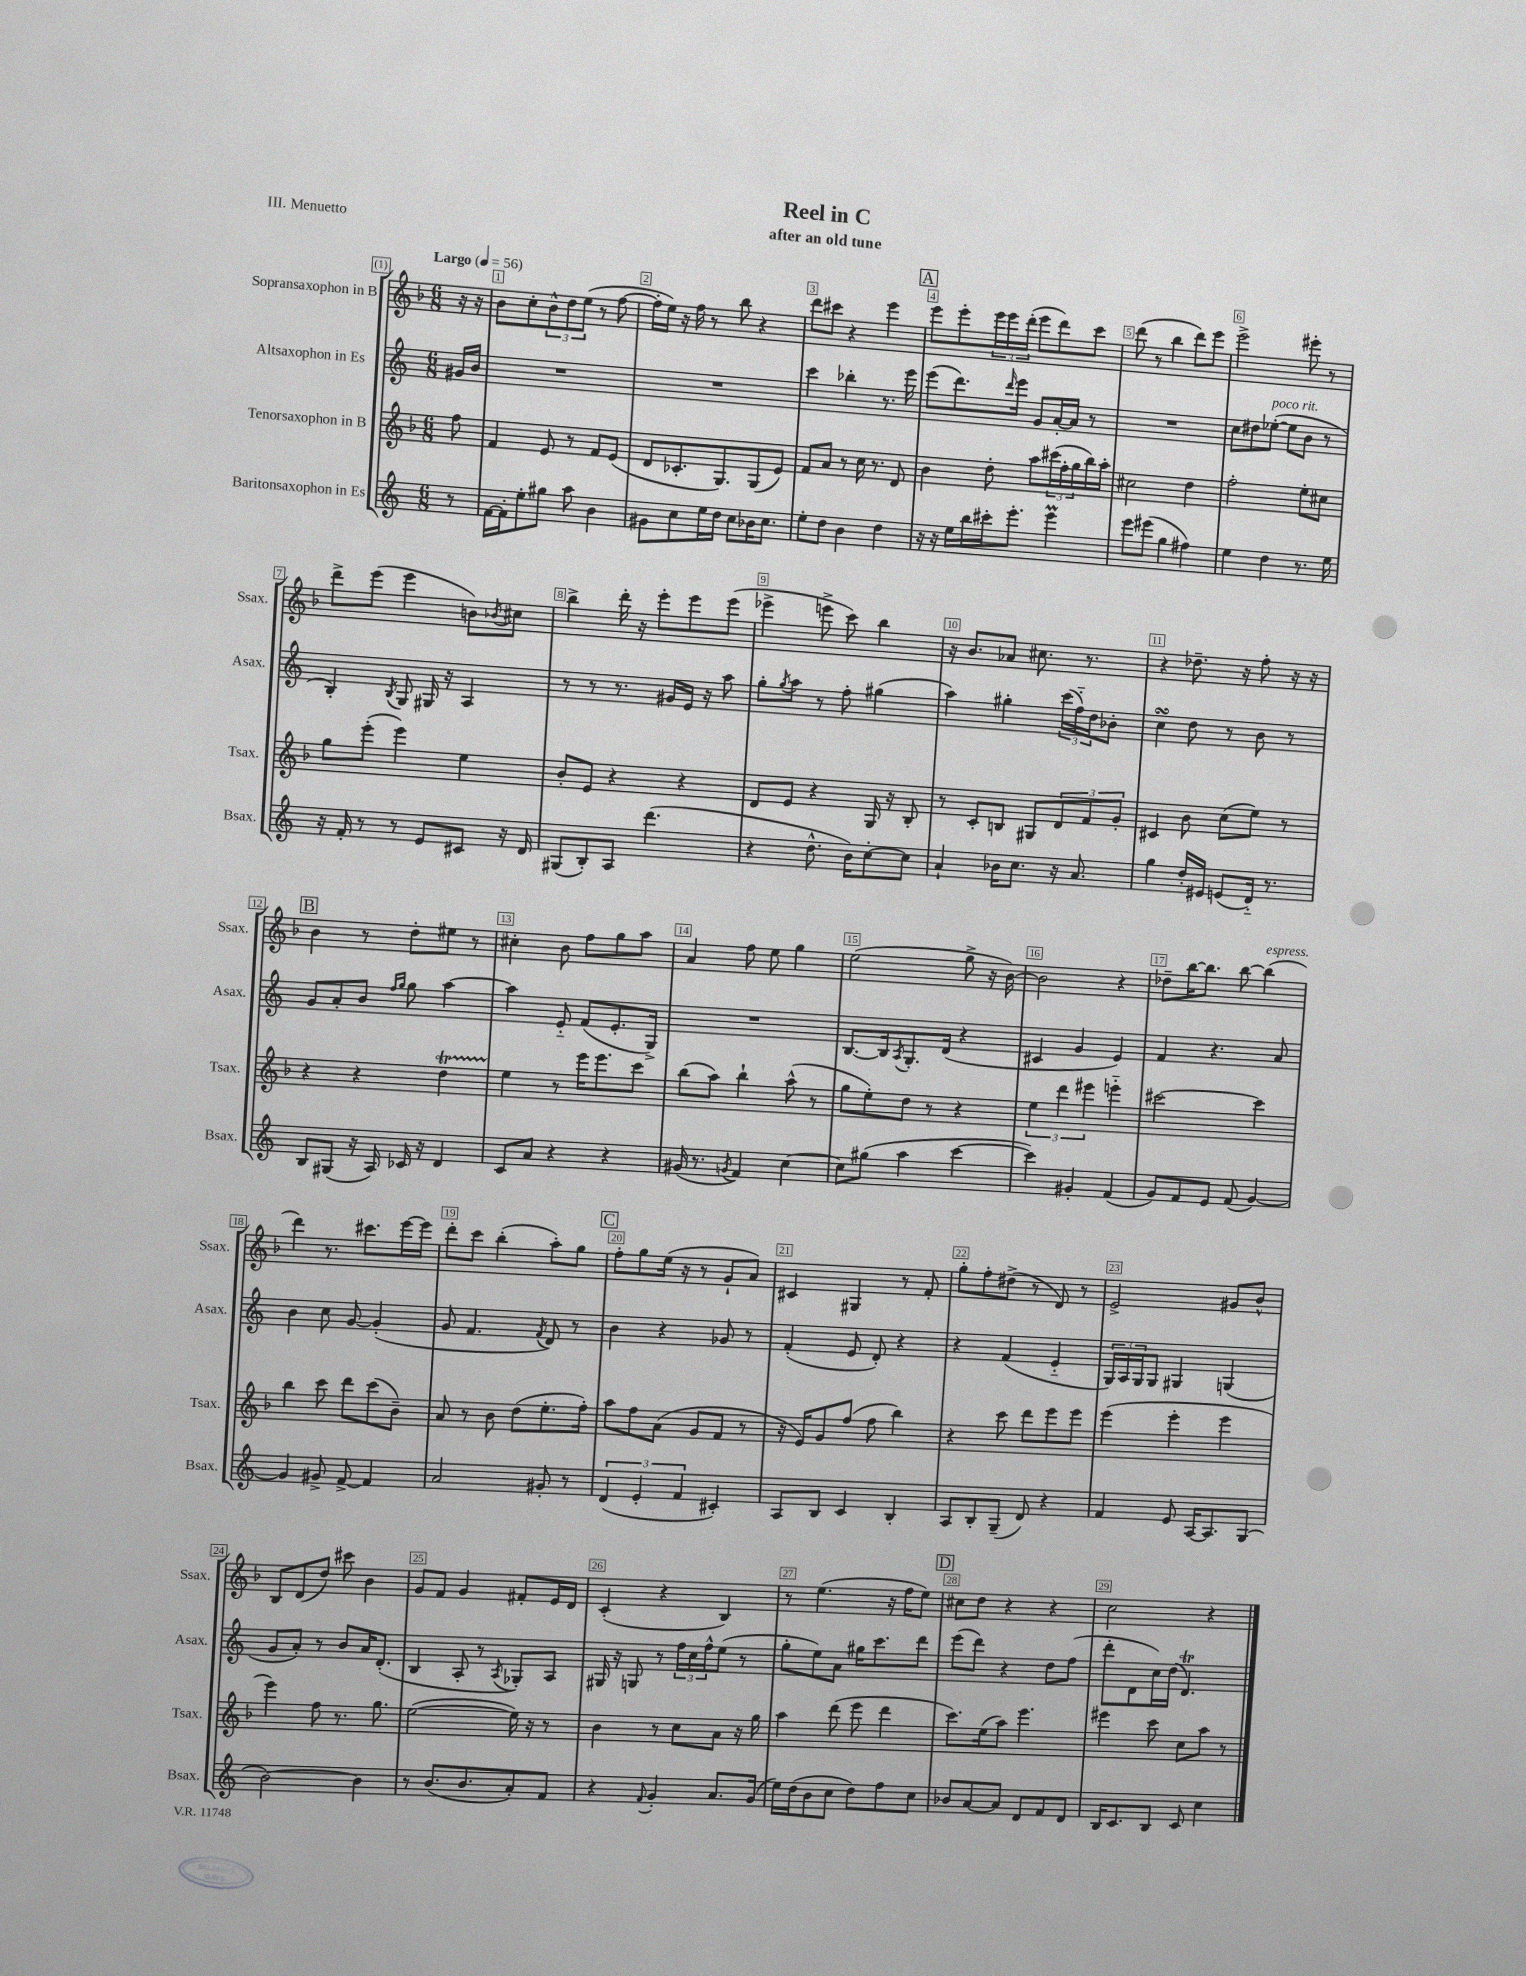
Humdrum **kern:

**kern	**kern	**kern	**kern
*staff4	*staff3	*staff2	*staff1
*clefG2	*clefG2	*clefG2	*clefG2
*k[]	*k[b-]	*k[]	*k[b-]
*M6/8	*M6/8	*M6/8	*M6/8
*MM56	*MM56	*MM56	*MM56
8r	8ff\	16g#/LL	16r
.	.	16b/JJ	16r
=	=	=	=
[16f\LL	4f/	2.r	8b-\L
16f'\]J	.	.	.
8ee'\	.	.	8cc'\
8gg#\J	8e/	.	12b-^^\
.	.	.	12dd\
8aa\	8r	.	.
.	.	.	(12ee\J
4b\	8f/L	.	8r
.	(8e/J	.	[8ff\
=	=	=	=
8g#\L	8d/L	2.r	16ff'\]LL
.	.	.	16ee\JJ)
8cc\	8.c-'/	.	16r
.	.	.	16ff\
16ee\L	.	.	8r
16dd\JJ	8.G/)	.	.
8cc\L	.	.	8bb-\
16b-\K	(8G/	.	4r
8.cc\J	.	.	.
.	8e/J)	.	.
=	=	=	=
8ee'\L	8f/L	4ccc\	8ddd\L
8dd\J	8a/J	.	8ccc#\J
4b\	8r	4bb-'\	4r
.	16cc\	.	.
.	8.r	.	.
4dd\	.	8.r	4eee\
.	8d/	.	.
.	.	16eee\	.
=	=	=	=
16r	4b-\	(8eee\L	8eee\L
16r	.	.	.
16ee\LL	.	8.ddd\)	8eee'\
16bb\	.	.	.
16ccc#'\J	8dd'\	.	24eee\L
.	.	.	24eee\
.	.	16qqddd/	.
8.eee'\J	.	16eee\Jk	.
.	.	.	(24ddd'\JJ
.	8aa\L	8g/L	8eee\L
4eee\	(24ccc#\L	[16a'/L	8ddd\)
.	24ff'\	.	.
.	.	16a/]JJ	.
.	24gg\	.	.
.	16bb-\)	8r	8ccc\J
.	16aa'\JJ	.	.
=	=	=	=
8eee\L	2cc#\	2.r	(8ddd\
(8eee#\J	.	.	8r
4gg\	.	.	4bb-\
4ff#\)	4dd\	.	8ddd\L)
.	.	.	8eee\J
=	=	=	=
4ee\	2ff'\	8cc\L	2eee^\
.	.	8dd#\	.
4dd\	.	([8ee-'\J	.
.	.	8ee-\]L	.
8.r	8ee'\L	8b\J	8eee#'\
.	8cc#\J	8r	8r
16ee\	.	.	.
=	=	=	=
16r	8gg\L	4B'/)	8ddd^\L
16f'/	.	.	.
8r	(8eee'\J	.	(8eee\J
.	.	8qB/	.
8r	4eee\)	8G/	4eee\
8e/L	.	16G#/	.
.	.	16r	.
8c#/J	4ee\	4A/	8b\L)
.	.	.	8qb-/
16r	.	.	8cc#\J
16d/	.	.	.
=	=	=	=
(8G#/L	8b-'/L	8r	4bb-^\
8B'/)	8e/J	8r	.
8A/J	4r	8.r	16ddd'\
.	.	.	16r
(4.ddd\	.	.	8eee'\L
.	.	16g#/LL	.
.	4r	16e/JJ	8eee\
.	.	16r	.
.	.	8aa\	(8eee\J
=	=	=	=
4r	8d/L	8gg'\L	4eee-^\
.	.	8qgg/	.
.	8e/J	8aa\J	.
8.dd^^\	4r	8r	8eee^\
.	.	8ff'\	8ccc\)
16b\LK)	.	.	.
[8cc'\	16G/	(4gg#\	4bb-\
.	16r	.	.
8cc\]J	8B-'/	.	.
=	=	=	=
4a`/	8r	4aa\)	16r
.	.	.	8.b-/L
.	8c'/L	.	.
16b-\LK	8B/J	4gg#'\	8a-/J
8.cc\J	.	.	.
.	8G#/L	.	8.cc#\
16r	12d/	(24ccc\LL	.
.	.	24ff'~\)	.
8.a/	.	.	8.r
.	12f/	24dd\J	.
.	.	8b-'\J	.
.	12g'/J	.	.
=	=	=	=
4gg\	4c#/	4cc\	4r
16dd'/LL	8b-\	8dd\	8.dd-~\
16e#/JJ	.	.	.
(8e/L	(8cc\L	8r	.
.	.	.	16r
16d'~/Jk)	8ee\J)	8b\	8ff'\
8.r	.	.	.
.	8r	8r	16r
.	.	.	16r
=	=	=	=
8B/L	4r	8g/L	4b-\
(8G#/J	.	8a'/	.
16r	4r	8b/J	8r
16A/)	.	.	.
.	.	16qqff/LL	.
.	.	16qqgg/JJ	.
16c-/	.	8gg\	8dd'\L
16r	.	.	.
4d/	4dd\	[4aa\	8ee#\J
.	.	.	8r
=	=	=	=
8c/L	4ee\	4aa\]	4cc#'\
8a/J	.	.	.
4r	8r	8e'~/	8b-\
.	16eee\LK	(8f/L	8ff\L
.	8.eee\	.	.
4r	.	8.e'/	8gg\
.	8ccc\J	.	8aa\J
.	.	16G^/Jk)	.
=	=	=	=
(16g#/	(8bb-\L	2.r	4a/
8.r	.	.	.
.	8aa\J)	.	.
8qg/	.	.	.
4f/)	4bb-`\	.	8ff\
.	.	.	8ee\
[4cc\	(8aa^^\	.	4gg\
.	8r	.	.
=	=	=	=
8cc\]L	8gg\L	[8.B/L	(2ee\
(8gg#\J	8ee'\)	.	.
.	.	16B/]k	.
.	.	8qA/	.
4aa\	8dd\J	8.G'/	.
.	8r	.	.
.	.	(16d/Jk	.
[4ccc\	4r	4r	8gg^\
.	.	.	16r
.	.	.	[16b-\)
=	=	=	=
4ccc\])	6ee\	4c#/	2b-\]
.	6ddd\	.	.
4g#'/	.	4g/	.
.	6eee#\	.	.
(4f/	4eee'~\	4e/)	4r
=	=	=	=
8g/L)	[2ccc#\	4f/	8dd-~\L
8f/	.	.	[16bb-\K
.	.	.	8.bb-\]J
8e/J	.	4.r	.
(8f/	.	.	[8bb-\
[4g/)	4ccc#\]	.	(4bb-\]
.	.	8a/	.
=	=	=	=
4g/]	4bb-\	4b\	4ddd\)
8g#^/	8ccc\	8cc\	8.r
[8f^/	8ddd\L	[8g/	.
.	.	.	8.ccc#\L
4f/]	(8ccc\	(4g'/]	.
.	8b-~\J)	.	[16eee\L
.	.	.	16eee\]JJ
=	=	=	=
2a/	8a/	8g/	8ddd'\L
.	8r	4.f/	8ccc\J
.	8b-\	.	(4bb-'\
.	(8dd\L	.	.
.	.	8qf/	.
8g#'/	8.ee'\	8d/)	8aa'\L)
8r	.	8r	8gg\J
.	16ff'\Jk)	.	.
=	=	=	=
(6d/	8aa\L	4b\	8ff'\L
.	8ff\	.	8gg\
6e'/	.	.	.
.	(8a\J	4r	(16ee\Jk
.	.	.	16r
6f/	.	.	.
.	8g/L	.	8r
4c#'/)	8f/J	8g-/	8g`/L
.	8r	8r	8a/J)
=	=	=	=
8A/L	16r	(4f'/	4c#/
.	16e/LK)	.	.
8B/J	8g/	.	.
4c/	(8ff/J	8e/	4G#/
.	8ff\	8d'/)	.
4B'/	4bb-\)	4r	8r
.	.	.	8f'/
=	=	=	=
8A/L	4r	4r	8gg'\L
8B'/	.	.	8ff'\
(8G~/J	8ccc\	(4f/	(8dd#^\J
8d/)	8ddd\L	.	8r
4r	8eee\	4e'~/	8d/)
.	8eee\J	.	8r
=	=	=	=
4f/	(4eee\	24G/LL)	2e^/
.	.	24A/	.
.	.	24G/J	.
.	.	8G/J	.
8e/	4eee'\	4G#/	.
[16A/LK	.	.	.
8.A/]	.	.	.
.	4eee\	(4G/	8g#/L
(8G/J	.	.	8b-^^/J
=	=	=	=
[2b\)	4eee\)	8g/L	8B-/L
.	.	8a'/J)	(8d/
.	8ff\	8r	8dd/J)
.	8.r	8b/L	8ccc#\
4b\]	.	16a/K	4b-\
.	8.gg\	(8.d'/J	.
=	=	=	=
8r	([2ee\	4B/	8g/L
(8.b/L	.	.	8f/J
.	.	8A'/	4g/
8.b/	.	.	.
.	.	8r	.
.	.	8qA/	.
8a'/)	16ee\])	8G-'/L)	8f#'/L
.	16r	.	.
8f/J	8r	8A/J	16e/L
.	.	.	16d/JJ
=	=	=	=
4r	4b-\	16G#/	(4c'/
.	.	16r	.
.	.	8G/	.
8qqf/	.	.	.
4g'/	8r	8r	4r
.	8cc\L	24ff\LL	.
.	.	24cc\	.
.	.	24ff^^\J	.
8.a/L	8a\J	(8ee\J	4B-/)
.	16r	8r	.
(16g/Jk	16gg\	.	.
=	=	=	=
16ee\LL)	4aa\	8gg'\L	8r
(16dd\J	.	.	.
8b\	.	8ee\)	(4.ee\
8cc\J	(8ddd\	8a\J	.
8dd\L)	8eee\	16gg#\LK	.
.	.	8.ccc\	.
8ff\	4ddd\	.	16r
.	.	.	16ff\LK
8cc\J	.	8ddd\J	8ee\J)
=	=	=	=
8b-/L	8.ccc\L)	(8eee\L	8cc#\L
[8a/	.	8ddd\J)	8dd\J
.	(16ee\k	.	.
8a/]J	8aa\J)	4r	4r
8d/L	4.eee\	.	.
8f/	.	8dd\L	4r
8d/J	.	(8ff\J	.
=	=	=	=
16B/LK	4eee#\	8ddd'\L	2cc\
8.c/	.	.	.
.	.	8d\	.
8B/J	8ccc\	16cc\L)	.
.	.	(16dd\JJ	.
8c/	8cc\L	4.d/)	.
4cc\	8aa\J	.	4r
.	8r	.	.
==	==	==	==
*-	*-	*-	*-
